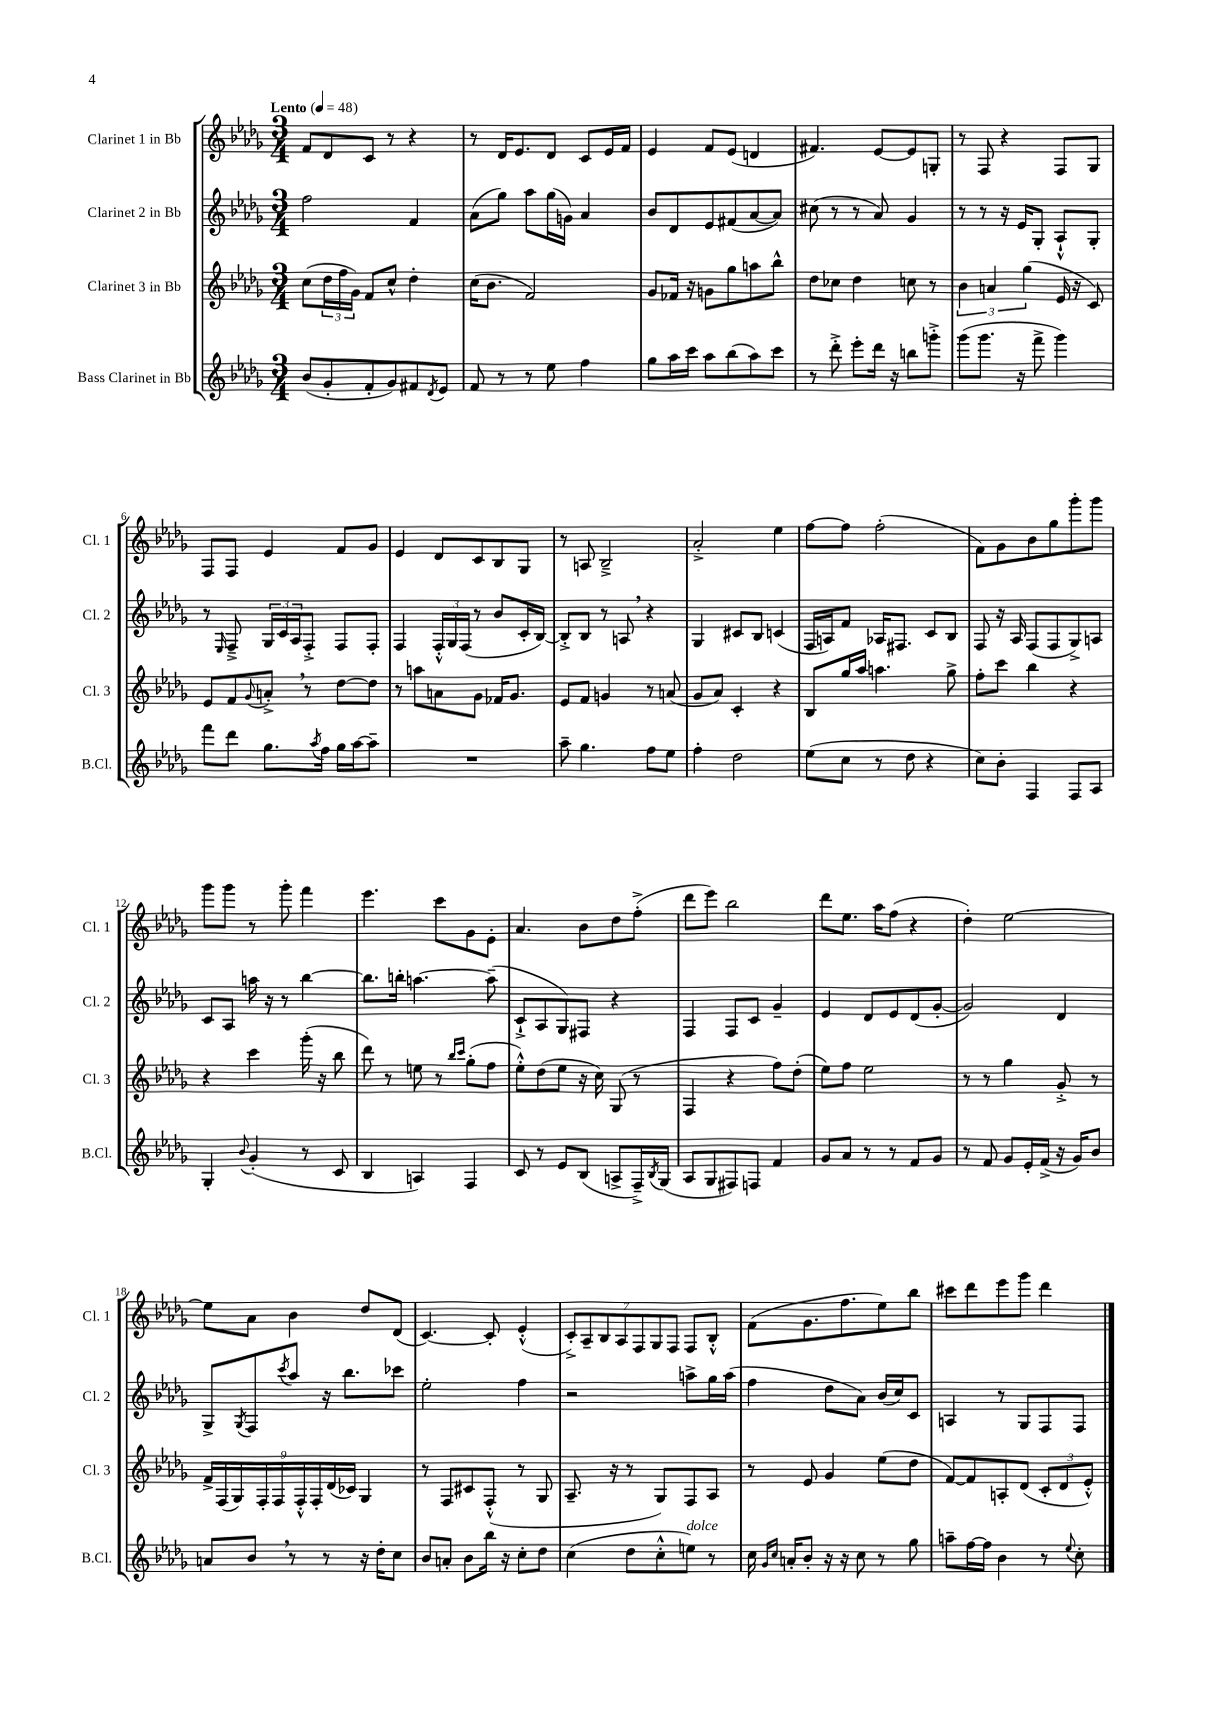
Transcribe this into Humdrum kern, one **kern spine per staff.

**kern	**kern	**kern	**kern
*part4	*part3	*part2	*part1
*staff4	*staff3	*staff2	*staff1
*I"Bass Clarinet in Bb	*I"Clarinet 3 in Bb	*I"Clarinet 2 in Bb	*I"Clarinet 1 in Bb
*I'B.Cl.	*I'Cl. 3	*I'Cl. 2	*I'Cl. 1
*clefG2	*clefG2	*clefG2	*clefG2
*k[b-e-a-d-g-]	*k[b-e-a-d-g-]	*k[b-e-a-d-g-]	*k[b-e-a-d-g-]
*M3/4	*M3/4	*M3/4	*M3/4
*MM48	*MM48	*MM48	*MM48
=1	=1	=1	=1
!	!	!	!LO:TX:a:B:t=Lento
(8b-/L	(8cc\L	2ff\	8f/L
8g-'/	24dd-\L	.	8d-/
.	24ff\	.	.
.	24g-\JJ)	.	.
8f'/	8f/L	.	8c/J
8g-/)	8cc^^/J	.	8r
8f#X/	4dd-'\	4f/	4r
8qd-/	.	.	.
8e-/J	.	.	.
=2	=2	=2	=2
8f/	(16cc\KL	(8a-\L	8r
.	8.b-\J	.	.
8r	.	8gg-\J)	16d-/KL
.	.	.	8.e-/
8r	2f/)	8aa-\L	.
8ee-\	.	(16gg-\L	8d-/J
.	.	16gn\JJ)	.
4ff\	.	4a-/	8c/L
.	.	.	16e-/L
.	.	.	16f/JJ
=3	=3	=3	=3
8gg-\L	8g-/L	8b-/L	4e-/
16aa-\L	16f-X/Jk	8d-/	.
16ccc\JJ	16r	.	.
8aa-\L	8gn\L	8e-/	8f/L
(8bb-\	8gg-\	(8f#X/	(8e-/J
8aa-\)	8aan\	[8a-/	4dn/
8ccc\J	8bb-^^\J	8a-/J])	.
=4	=4	=4	=4
8r	8dd-\L	(8cc#X\	4.f#X/)
8ddd-'^\	8cc-X\J	8r	.
8eee-'\L	4dd-\	8r	.
16ddd-\Jk	.	8a-/)	[8e-/L
16r	.	.	.
8bbn\L	8ccn\	4g-/	8e-/]
8gggn'^\J	8r	.	8Gn'/J
=5	=5	=5	=5
(8ggg-\L	6b-\	8r	8r
8.ggg-\J	.	8r	8F/
.	6an/	.	.
.	.	16r	4r
16r	.	16e-/KL	.
.	(6gg-\	.	.
8fff^\	.	8G-'/J	.
4ggg-\)	16e-/	8A-`^^/L	8F/L
.	16r	.	.
.	8c/)	8G-'/J	8G-/J
!!LO:LB:g=z
=6	=6	=6	=6
8fff\L	8e-/L	8r	8F/L
.	.	16qqE-/	.
8ddd-\J	8f/	8F~^/	8F/J
.	8qqg-/	.	.
8.gg-\L	8an'^,/J	24G-/LL	4e-/
.	.	24c/	.
.	.	24A-/J	.
.	8r	8F'^/J	.
8qaa-/	.	.	.
16ff\Jk	.	.	.
16gg-\LL	[8dd-\L	8F/L	8f/L
[16aa-\J	.	.	.
8aa-~\J]	8dd-\J]	8F'/J	8g-/J
=7	=7	=7	=7
2.r	8r	4F/	4e-/
.	8aan\L	.	.
.	8an\	24F'^^/LL	8d-/L
.	.	24G-/	.
.	.	(24F/JJ	.
.	8g-\J	8r	8c/
.	16f-X/KL	8b-/L	8B-/
.	8.g-/J	.	.
.	.	16c'/L	8G-/J
.	.	[16B-/JJ)	.
=8	=8	=8	=8
8aa-~\	8e-/L	8B-'^/L]	8r
4.gg-\	8f/J	8B-/J	8An/
.	4gn/	8r	2B-~^/
.	.	8An,/	.
8ff\L	8r	4r	.
8ee-\J	(8an/	.	.
=9	=9	=9	=9
4ff'\	8g-/L	4G-/	2a-'^/
.	8a-/J)	.	.
2dd-\	4c'/	8c#X/L	.
.	.	8B-/J	.
.	4r	(4cn/	4ee-\
=10	=10	=10	=10
(8ee-\L	8B-/L	16F/LL	[8ff\L
.	.	16An/J)	.
8cc\J	16gg-/L	8f/J	8ff\J]
.	16aa-/JJ	.	.
8r	4.aan\	16A-X/KL	(2ff'\
.	.	8.F#X/J	.
8dd-\	.	.	.
4r	.	8c/L	.
.	8gg-^\	8B-/J	.
=11	=11	=11	=11
8cc\L)	8ff'\L	8F/	8f\L)
8b-'\J	8ccc\J	16r	8g-\
.	.	16A-/	.
4F/	4bb-\	(8F/L	8b-\
.	.	8F/	8gg-\
8F/L	4r	8G-^/)	8ggg-'\
8A-/J	.	8An/J	8ggg-\J
!!LO:LB:g=z
=12	=12	=12	=12
4G-'/	4r	8c/L	8ggg-\L
.	.	8A-/J	8ggg-\J
8qqb-/	.	.	.
(4g-'/	4ccc\	16aan\	8r
.	.	16r	.
.	.	8r	8ggg-'\
8r	(16ggg-'\	[4bb-\	4fff\
.	16r	.	.
8c/	8bb-\	.	.
=13	=13	=13	=13
4B-/	8ddd-\)	8.bb-\L]	4.eee-\
.	8r	.	.
.	.	16bbn'\Jk	.
4An/)	8een\	[4.aan\	.
.	8r	.	8ccc\L
.	16qqbb-/LL	.	.
.	16qqccc/JJ	.	.
4F/	(8gg-'\L	.	8g-\
.	8ff\J	(8aa~\]	8e-'\J
=14	=14	=14	=14
8c/	8ee-'^^\L)	8c`^/L	4.a-/
8r	(8dd-\	8A-/	.
8e-/L	8ee-\J	8G-/)	.
(8B-/J	16r	8F#X/J	8b-\L
.	16cc\)	.	.
8An^/L	(8G-/	4r	8dd-\
16F~^/L)	8r	.	(8ff'^\J
8qB-/	.	.	.
(16G-/JJ	.	.	.
=15	=15	=15	=15
8A-/L	4F/	4F/	8ddd-\L
8G-/	.	.	8eee-\J)
8F#X/)	4r	8F/L	2bb-\
8Fn/J	.	8c/J	.
4f/	8ff\L)	4g-~/	.
.	(8dd-'\J	.	.
=16	=16	=16	=16
8g-/L	8ee-\L)	4e-/	8ddd-\L
8a-/J	8ff\J	.	8.ee-\J
8r	2ee-\	8d-/L	.
.	.	.	16aa-\KL
8r	.	8e-/	(8ff\J
8f/L	.	(8d-/	4r
8g-/J	.	[8g-'/J	.
=17	=17	=17	=17
8r	8r	2g-/])	4dd-'\)
8f/	8r	.	.
8g-/L	4gg-\	.	[2ee-\
16e-'/L	.	.	.
(16f^/JJ	.	.	.
16r	8g-'^/	4d-/	.
16g-/KL)	.	.	.
8b-/J	8r	.	.
!!LO:LB:g=z
=18	=18	=18	=18
8an/L	18f^/LL	8G-^/L	8ee-\L]
.	(18F/	.	.
.	18G-/)	.	.
.	.	8qG-/	.
8b-,/J	.	8F/	8a-\J
.	18F'/	.	.
.	18F/	.	.
.	.	8qccc/	.
8r	.	8aa-/J	4b-\
.	18F'^^/	.	.
.	18F'/	.	.
8r	.	16r	.
.	(18d-/	.	.
.	.	8.bb-\L	.
.	18c-X/JJ)	.	.
16r	4G-/	.	8dd-/L
16dd-'\KL	.	.	.
8cc\J	.	8ccc-X\J	(8d-/J
=19	=19	=19	=19
8b-/L	8r	2ee-'\	[4.c/)
8an'/J	8F/L	.	.
8b-\L	8c#X/	.	.
16bb-\Jk	(8F'^^/J	.	8c'/]
16r	.	.	.
8cc'\L	8r	4ff\	(4e-'^^/
8dd-\J	8G-/	.	.
=20	=20	=20	=20
(4cc\	8.A-~/	2r	14c'^/L)
.	.	.	14A-~/
.	.	.	14B-/
.	16r	.	.
.	.	.	14A-/
8dd-\L	8r	.	.
.	.	.	14F/
.	.	.	14G-/
8cc'^^\	8G-/L)	.	.
.	.	.	14F/J
!LO:TX:a:i:t=dolce	!	!	!
8een\J)	8F/	8aan^\L	8F/L
8r	8A-/J	16gg-\L	8B-'^^/J
.	.	(16aa\JJ	.
=21	=21	=21	=21
16cc\	8r	4ff\	(8f\L
16qqg-/LL	.	.	.
16qqcc/JJ	.	.	.
16an'/KL	.	.	.
8b-'/J	8e-/	.	8.g-\
16r	4g-/	8dd-\L	.
16r	.	.	8.ff\
8cc\	.	8a-\J)	.
8r	(8ee-\L	(16b-/LL	8ee-\)
.	.	16cc/J)	.
8gg-\	8dd-\J	8c/J	8bb-\J
=22	=22	=22	=22
8aan~\L	[8f/L)	4An/	8ccc#X\L
[16ff\L	8f/]	.	8ddd-\
16ff\JJ]	.	.	.
4b-\	8An'/	8r	8eee-\
.	(8d-/J	8G-/L	8ggg-\J
8r	12c'/L	8F/	4ddd-\
.	12d-/	.	.
8qqee-/	.	.	.
8cc'\	.	8F/J	.
.	12e-'^^/J)	.	.
==	==	==	==
*-	*-	*-	*-
